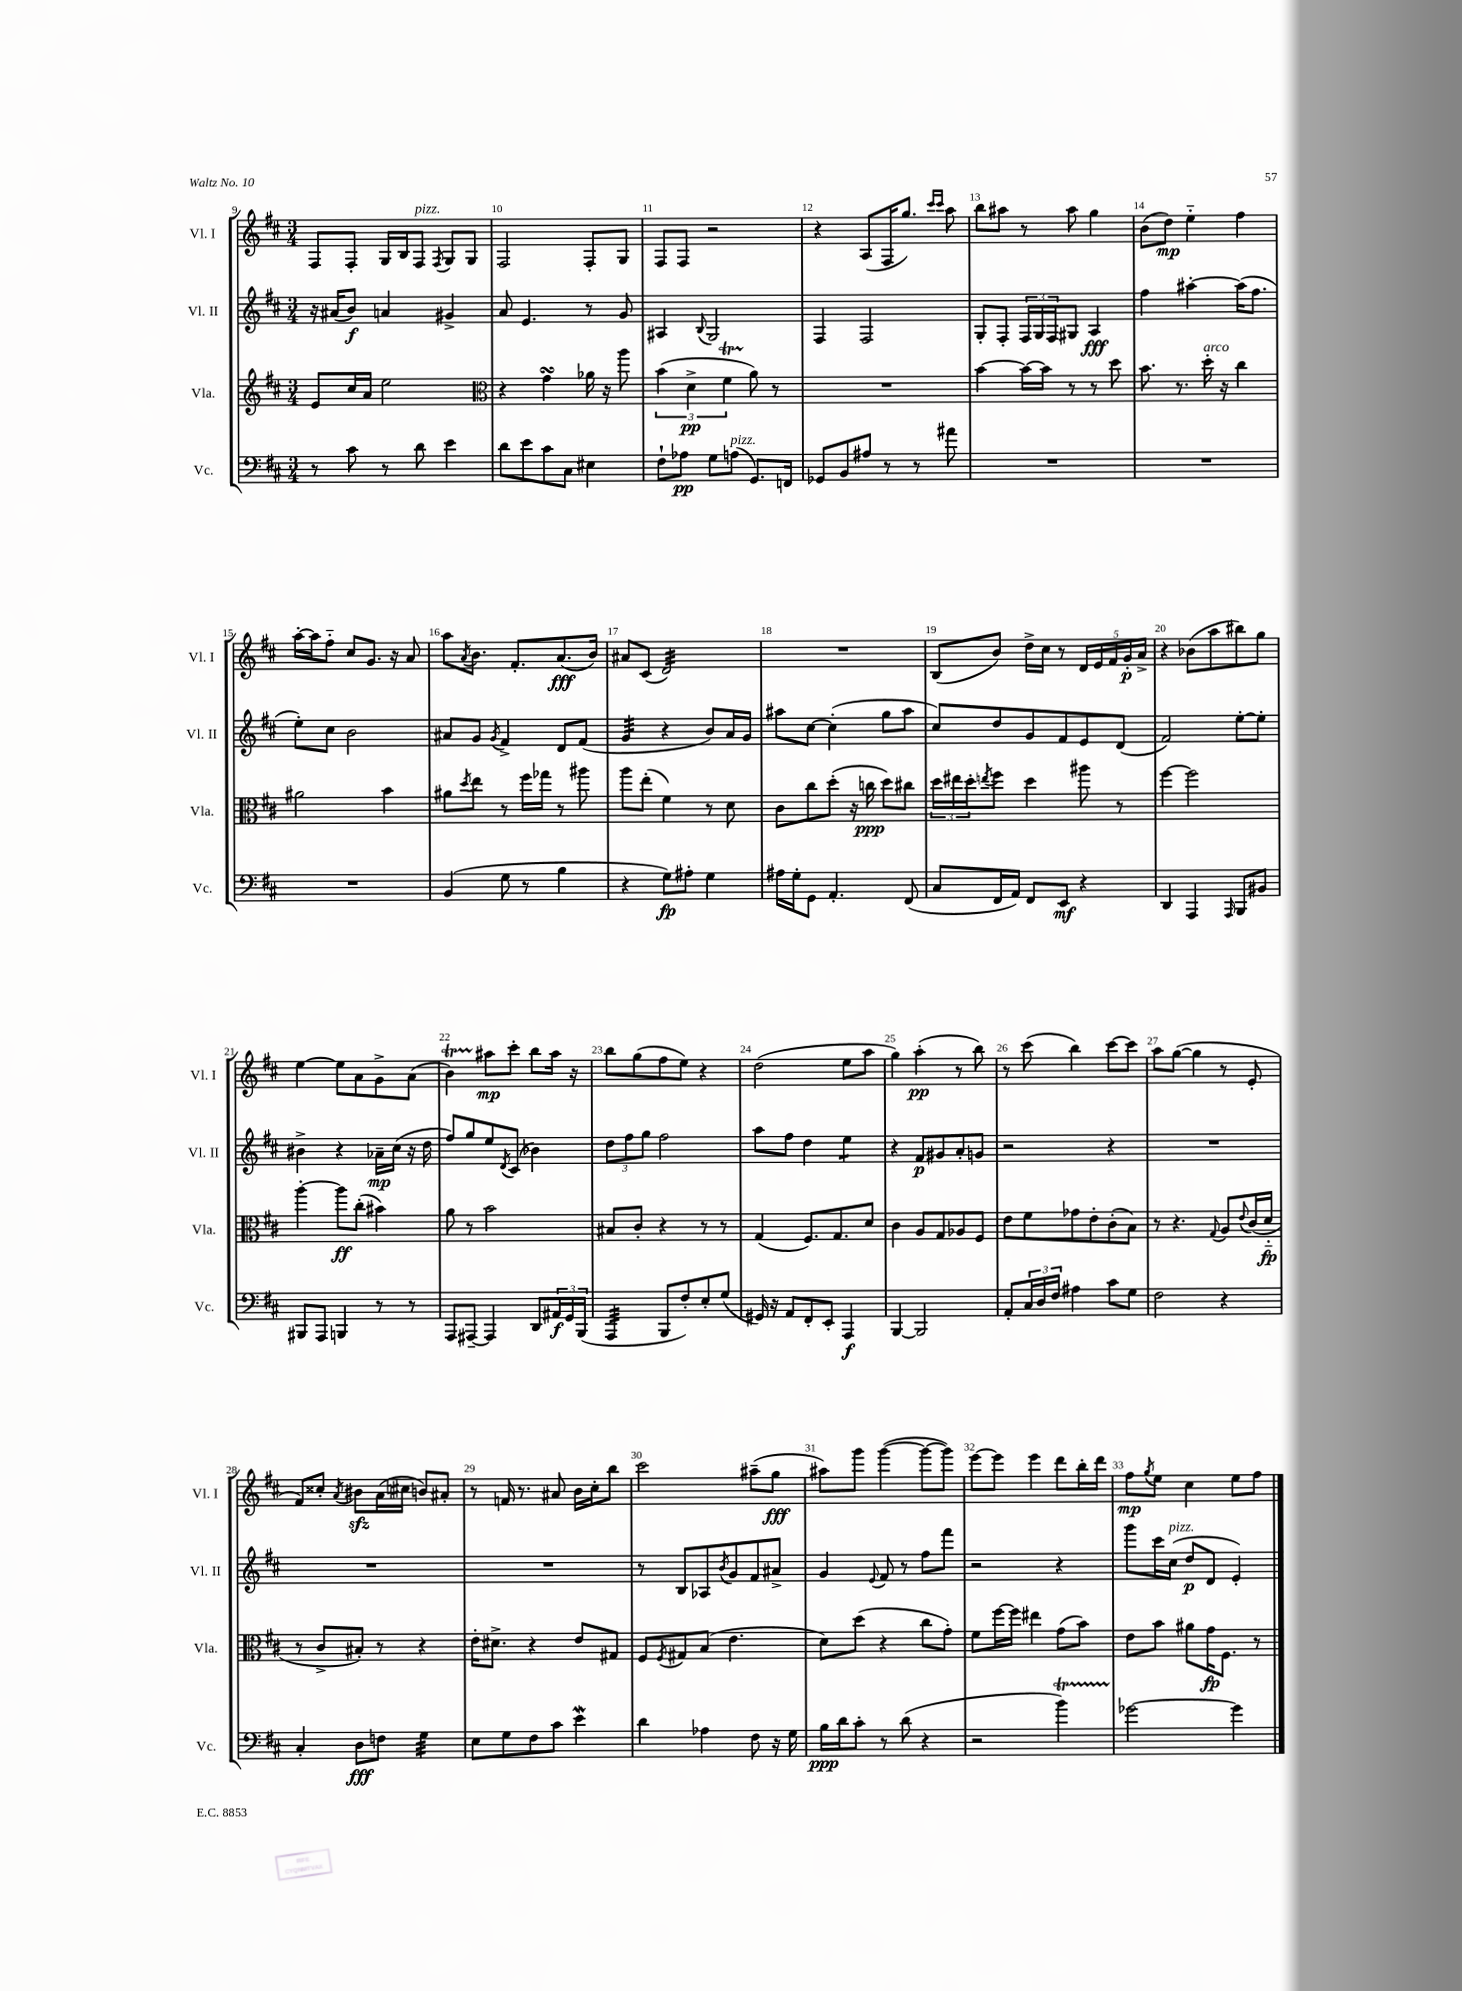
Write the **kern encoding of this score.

**kern	**kern	**kern	**kern
*staff4	*staff3	*staff2	*staff1
*clefF4	*clefG2	*clefG2	*clefG2
*k[f#c#]	*k[f#c#]	*k[f#c#]	*k[f#c#]
*M3/4	*M3/4	*M3/4	*M3/4
8r	8e/L	16r	8F#/L
.	.	(16a#/LK	.
8c#\	16cc#/L	8b/J)	8F#'/J
.	16a/JJ	.	.
8r	2ee\	4a/	16G/LL
.	.	.	16B/J
8d\	.	.	8F#/J
.	.	.	8qF#/
4e\	.	4g#^/	8G/L
.	.	.	8G/J
=	=	=	=
*	*clefC3	*	*
8d\L	4r	8a/	2F#/
8e\	.	4.e/	.
8c#\	4g\	.	.
8C#\J	.	.	.
4E#\	16a-\	8r	8F#'/L
.	16r	.	.
.	8aa\	8g/	8G/J
=	=	=	=
8F#`\L	(6b\	4A#/	8F#/L
8A-\J	.	.	8F#/J
.	6d^\	.	.
.	.	8qqB/	.
8G\L	.	2G/	2r
.	6f#\	.	.
(8A\J	.	.	.
8.GG/L)	8a\)	.	.
.	8r	.	.
16FF/Jk	.	.	.
=	=	=	=
8GG-/L	2.r	4F#/	4r
8BB/	.	.	.
8A#/J	.	2F#/	(8A/L
8r	.	.	16F#/K
.	.	.	8.gg/J)
8r	.	.	.
.	.	.	16qqccc#/LL
.	.	.	16qqccc#/JJ
8a#\	.	.	8aa\
=	=	=	=
2.r	[4b\	8G'/L	8bb\L
.	.	8F#'/J	8aa#\J
.	16b\_LL	24F#/LL	8r
.	.	24G/	.
.	16b\]JJ	.	.
.	.	24F#/J	.
.	8r	8G#/J	8aa#\
.	8r	4A/	4gg\
.	8dd\	.	.
=	=	=	=
2.r	8.b\	4ff#\	(8b\L
.	.	.	8dd\J)
.	8.r	.	.
.	.	[4aa#'\	4ee'~\
.	16dd'\	.	.
.	16r	.	.
.	4cc#\	(16aa#\]LK	4ff#\
.	.	8.ff#\J	.
=	=	=	=
2.r	2a#\	8ee'\L)	[16aa'\LL
.	.	.	16aa\]J
.	.	8cc#\J	8ff#'~\J
.	.	2b\	8cc#/L
.	.	.	8.g/J
.	4b\	.	.
.	.	.	16r
.	.	.	8a/
=	=	=	=
(4BB/	8a#\L	8a#/L	8aa\L
.	8qdd/	.	8qa/
.	8ee\J	8g/J	8.b\J
.	.	8qg/	.
8G\	8r	4f#^/	.
.	.	.	8.f#'/L
8r	16ff#\LL	.	.
.	16gg-\JJ	.	.
4B\	8r	8d/L	(8.a/
.	8aa#\	(8f#/J	.
.	.	.	16b/Jk)
=	=	=	=
4r	8aa\L	4g/	8a#/L
.	(8ee'\J	.	(8c#/J
8G\L)	4f#\)	4r	2d/)
8A#'\J	.	.	.
4G\	8r	8b/L)	.
.	8d\	16a/L	.
.	.	16g/JJ	.
=	=	=	=
16A#\LL	8c#\L	8aa#\L	2.r
16G'\J	.	.	.
8GG\J	8cc#\	[8cc#\J	.
4.AA'/	(8dd'\J	(4cc#'\]	.
.	16r	.	.
.	16cc\	.	.
.	8dd\L)	8gg\L	.
(8FF#/	8cc#\J	8aa#\J	.
=	=	=	=
8C#/L	24dd\LL	8cc#/L)	(8B/L
.	24ee#\	.	.
.	24dd'\J	.	.
.	8qee/	.	.
16FF#/L	8ff#\J	8dd/	8b/J)
16AA/JJ)	.	.	.
8FF#/L	4dd\	8g/	16dd^\LL
.	.	.	16cc#\JJ
8EE/J	.	8f#/	8r
4r	8aa#\	8e/	20d/LL
.	.	.	20e/
.	.	.	20f#/
.	8r	(8d/J	.
.	.	.	20g'/
.	.	.	20a^/JJ
=	=	=	=
4DD/	[4ff#\	2f#/)	4r
4AAA/	2ff#\]	.	(8b-\L
.	.	.	8aa\
16qqAAA/	.	.	.
8BBB/L	.	[8ee'\L	8bb#\)
8BB#/J	.	8ee'\]J	8gg\J
=	=	=	=
8BBB#/L	[4aa'\	4b#^\	[4ee\
8AAA/J	.	.	.
4BBB/	8aa\]L	4r	8ee\]L
.	(8cc#'\J	.	8a\
8r	4b#\)	16a-~\LL	8g^\
.	.	(16cc#\JJ	.
8r	.	16r	(8a\J
.	.	16dd\	.
=	=	=	=
8AAA/L	8a\	8ff#/L)	4b\)
[8AAA#~/J	8r	8gg/	.
4AAA#/]	2b\	8ee/	8aa#\L
.	.	8qd/	.
.	.	(8c#/J	8ccc#'\J
8DD/L	.	4b-\)	8bb\L
24AA#/L	.	.	16aa#\Jk
24GG/	.	.	.
.	.	.	16r
(24BBB/JJ	.	.	.
=	=	=	=
4AAA/	8B#/L	12dd\L	8bb\L
.	.	12ff#\	.
.	8c#'/J	.	(8gg\
.	.	12gg\J	.
8BBB/L	4r	2ff#\	8ff#\
8F#'/)	.	.	8ee\J)
8E'/	8r	.	4r
(8G/J	8r	.	.
=	=	=	=
16GG#/)	(4G/	8aa\L	(2dd\
16r	.	.	.
8AA/L	.	8ff#\J	.
8FF#'/	8.F#/L)	4dd\	.
8EE'/J	.	.	.
.	8.G/	.	.
4AAA/	.	4ee\	8ee\L
.	8d/J	.	8aa\J
=	=	=	=
[4BBB/	4c#\	4r	4gg\)
2BBB/]	8A/L	8f#/L	(4aa'\
.	8G/	8g#/	.
.	8A-/	8a'/	8r
.	8F#/J	8g/J	8bb\)
=	=	=	=
8AA'/L	8e\L	2r	8r
24C#/L	8f#\	.	(8ccc#\
24D/	.	.	.
24F#/JJ	.	.	.
4A#\	8g-\	.	4bb\)
.	8e'\	.	.
8c#\L	(8c#'\	4r	[8ccc#\L
8G\J	8B\J)	.	8ccc#\]J
=	=	=	=
2F#\	8r	2.r	8aa\L
.	4.r	.	([8gg\J
.	.	.	4gg\]
.	8qqG/	.	.
4r	8A/L	.	8r
.	8qqe/	.	.
.	(16c#/L	.	8e'/
.	16d'~/JJ	.	.
=	=	=	=
4C#'/	8r	2.r	8f#/L)
.	8c#^/L	.	8cc##'/J
.	.	.	8qa/
8D\L	8B#'/J)	.	8b#\L
8F\J	8r	.	(16a\L
.	.	.	16cc#\JJ
4G\	4r	.	8b/L)
.	.	.	8a#'/J
=	=	=	=
8E\L	16e'\LK	2.r	8r
.	8.d#^\J	.	.
8G\	.	.	16f/
.	.	.	8.r
8F#\	4r	.	.
8c#\J	.	.	8a#/
4e\	8e/L	.	16b\LL
.	.	.	16cc#'\J
.	8G#/J	.	8bb\J
=	=	=	=
4d\	8F#/L	8r	2ccc#\
.	8qF#/	.	.
.	8G#/	8B/L	.
4A-\	(8B/J	8A-/	.
.	.	8qb/	.
.	4.e\	8g/	.
8F#\	.	8f#/	(8aa#~\L
16r	.	8a#^/J	8gg\J
16G\	.	.	.
=	=	=	=
16B\LL	8d\L)	4g/	8aa#\L)
16d\J	.	.	.
8c#'\J	(8dd\J	.	8ggg\J
.	.	8qqe/	.
8r	4r	8f#/	([4ggg\
(8d\	.	8r	.
4r	8cc#\L	8ff#\L	8ggg\_L
.	8g'\J)	8fff#\J	8ggg\]J)
=	=	=	=
2r	8f#\L	2r	[8eee\L
.	[16ff#\L	.	8eee\]J
.	16ff#\]JJ	.	.
.	4ee#\	.	4eee\
4b\)	(8g\L	4r	8ddd\L
.	8b\J)	.	16bb'\L
.	.	.	16ddd\JJ
=	=	=	=
[2g-\	8e\L	8ggg\L	8ff#\L
.	.	.	8qgg/
.	8b\J	16ccc#\L	8ee\J
.	.	(16cc#\JJ	.
.	8a#\L	8dd/L	4cc#\
.	16g\K	8d/J	.
.	8.F#\J	.	.
4g-\]	.	4e'/)	8ee\L
.	8r	.	8ff#\J
==	==	==	==
*-	*-	*-	*-
